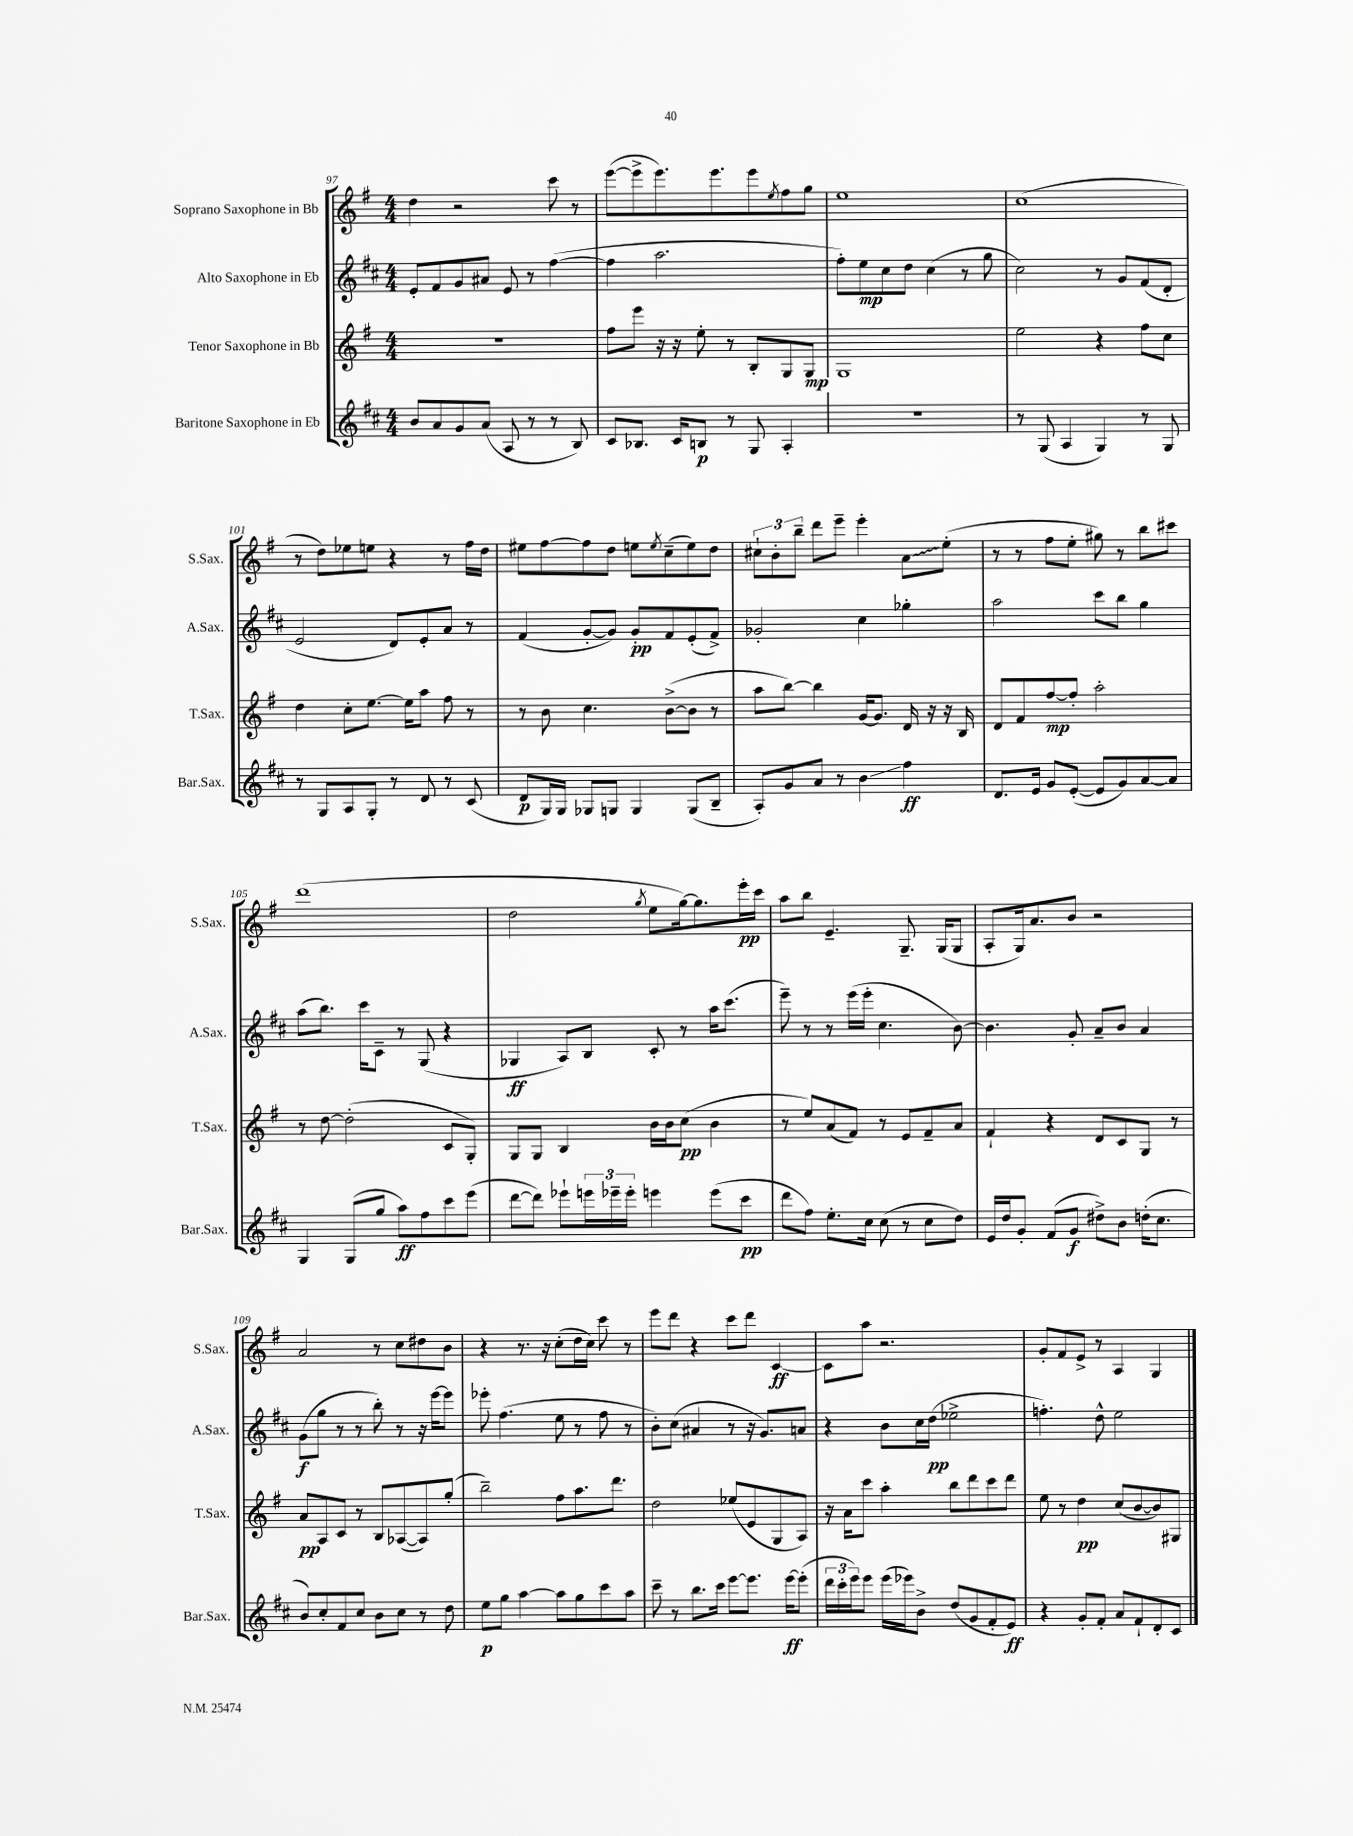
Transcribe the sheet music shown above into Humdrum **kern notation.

**kern	**kern	**kern	**kern
*staff4	*staff3	*staff2	*staff1
*clefG2	*clefG2	*clefG2	*clefG2
*k[f#c#]	*k[f#]	*k[f#c#]	*k[f#]
*M4/4	*M4/4	*M4/4	*M4/4
8b	1r	8e'	4dd
8a	.	8f#	.
8g	.	8g	2r
(8a	.	8a#	.
8A	.	8e	.
8r	.	8r	.
8r	.	([4ff#	8ccc
8B)	.	.	8r
=	=	=	=
8c#	8ff#	4ff#]	([8eee
8.B-	8eee	.	8eee^]
.	16r	2.aa	8.eee)
16c#	16r	.	.
8B	8ee'	.	.
.	.	.	8.eee
8r	8r	.	.
8G	8B'	.	8eee
.	.	.	8qee
4A'	8G	.	8ff#
.	8G	.	8gg
=	=	=	=
1r	1G	8ff#')	1ee
.	.	8ee	.
.	.	8cc#	.
.	.	8dd	.
.	.	(4cc#	.
.	.	8r	.
.	.	8gg	.
=	=	=	=
8r	2ee	2cc#)	(1cc
(8G	.	.	.
4A	.	.	.
4G)	4r	8r	.
.	.	8g	.
8r	8ff#	(8f#	.
8G	8cc	8d'	.
=	=	=	=
8r	4dd	2e	8r
8G	.	.	8dd)
8A	8cc'	.	8ee-
8G'	[8.ee	.	8ee
8r	.	8d)	4r
.	16ee]	.	.
8d	8aa	8e'	.
8r	8ff#	8a	8r
(8c#	8r	8r	16ff#
.	.	.	16dd
=	=	=	=
8d	8r	(4f#	8ee#
16G)	8b	.	[8ff#
16G	.	.	.
8G-	4.cc	[8g'	8ff#]
8G	.	8g])	8dd
4G	.	8g'	8ee
.	.	.	8qee
.	([8b^	8f#	(8cc~
(8G	8b]	(8e'	8ee)
8B~	8r	8f#^)	8dd
=	=	=	=
8A')	8aa	2g-'	12cc#`
.	.	.	12b'
8g	[8bb)	.	.
.	.	.	12bb~
8a	4bb]	.	8ddd
8r	.	.	8eee~
4b	[16g	4cc#	4eee'
.	8.g]	.	.
4ff#	16d	4gg-'	8a
.	16r	.	.
.	16r	.	(8ee'
.	16B	.	.
=	=	=	=
8.d	8d	2aa	8r
.	8f#	.	8r
16e	.	.	.
8g	[8ff#	.	8ff#
([8e'	8ff#']	.	8ee'
8e]	2aa'	8ccc#	8gg#)
8g)	.	8bb	8r
[8a	.	4gg	8bb
8a]	.	.	8ccc#
=	=	=	=
4G	8r	(8aa	(1ddd
.	[8dd	8.bb)	.
(8G	(2dd']	.	.
.	.	16ccc#	.
8gg	.	8c#~	.
8aa)	.	8r	.
8ff#	.	(8G	.
8ccc#	8c	4r	.
(8eee	8G')	.	.
=	=	=	=
[8ddd	8G	4G-	2dd
8ddd])	8G	.	.
8eee-`	4B	8A)	.
24eee	.	8B	.
24eee-~	.	.	.
24eee-'	.	.	.
.	.	.	8qgg
4eee	16b	8c#'	8ee
.	16b	.	.
.	(8cc	8r	[16gg)
.	.	.	8.gg]
(8eee	4b	16aa	.
.	.	(8.ccc#	.
8ccc#	.	.	16eee'
.	.	.	16ccc
=	=	=	=
8ddd	8r	8eee~)	8aa
8ff#)	8ee)	8r	8bb
8.ee'	(8a	8r	4.e~
.	8f#)	(16eee	.
16cc#	.	16eee'	.
(8cc#	8r	4.cc#	.
8r	8e	.	8.G~
8cc#	8f#~	.	.
.	.	.	(16G
8dd)	8a	[8b)	8G
=	=	=	=
16e	4f#`	4.b]	8A'
16dd	.	.	.
8g'	.	.	16G)
.	.	.	8.a
(8f#	4r	.	.
8g	.	8g'	8b
8dd#^)	8d	8a~	2r
8b	8c	8b	.
(16dd'	8G	4a	.
8.cc#	.	.	.
.	8r	.	.
=	=	=	=
8b)	8a	(8g	2a
8cc#'	8A	8gg	.
8f#	8c	8r	.
8cc#	8r	8r	.
8b	8B	8bb')	8r
8cc#	([8A-	8r	8cc
8r	8A-])	16r	8dd#
.	.	[16eee	.
8dd	(8gg'	8eee]	8b
=	=	=	=
8ee	2bb~)	8eee-'	4r
8gg	.	(4.ff#	.
[4aa	.	.	8.r
.	.	.	16r
8aa]	8ff#	8ee	(8cc'
8gg	8.aa	8r	16dd
.	.	.	16cc)
8ccc#	.	8ff#	8ccc
.	8.ddd	.	.
8aa	.	8r	8r
=	=	=	=
8ccc#~	2dd	8b')	8eee
8r	.	(8cc#	8ddd
8.bb	.	4a#	4r
16ccc#	.	.	.
[8eee	(8ee-	8r	8ccc
8.eee]	8e	16r	8ddd
.	.	8.g)	.
.	8G	.	[4c
[16eee	.	.	.
(8eee']	8A)	8a	.
=	=	=	=
24ddd	16r	4r	8c]
24ccc#'	.	.	.
.	16a	.	.
24eee)	.	.	.
8eee	8ccc	.	8aa
(16eee	4aa'	8b	2.r
16eee-)	.	.	.
8b^	.	16cc#	.
.	.	(16dd	.
(8dd	8bb	2ee-^	.
8g	8ddd	.	.
8f#'	8ccc	.	.
8e)	8ddd	.	.
=	=	=	=
4r	8ee	4.ff')	8g'
.	8r	.	8f#
8g'	4dd	.	8e^
8f#'	.	8dd^^	8r
8a	(8cc	2ee	4A
8f#`	[8b	.	.
8d'	8b])	.	4G
8c#	8G#	.	.
==	==	==	==
*-	*-	*-	*-
